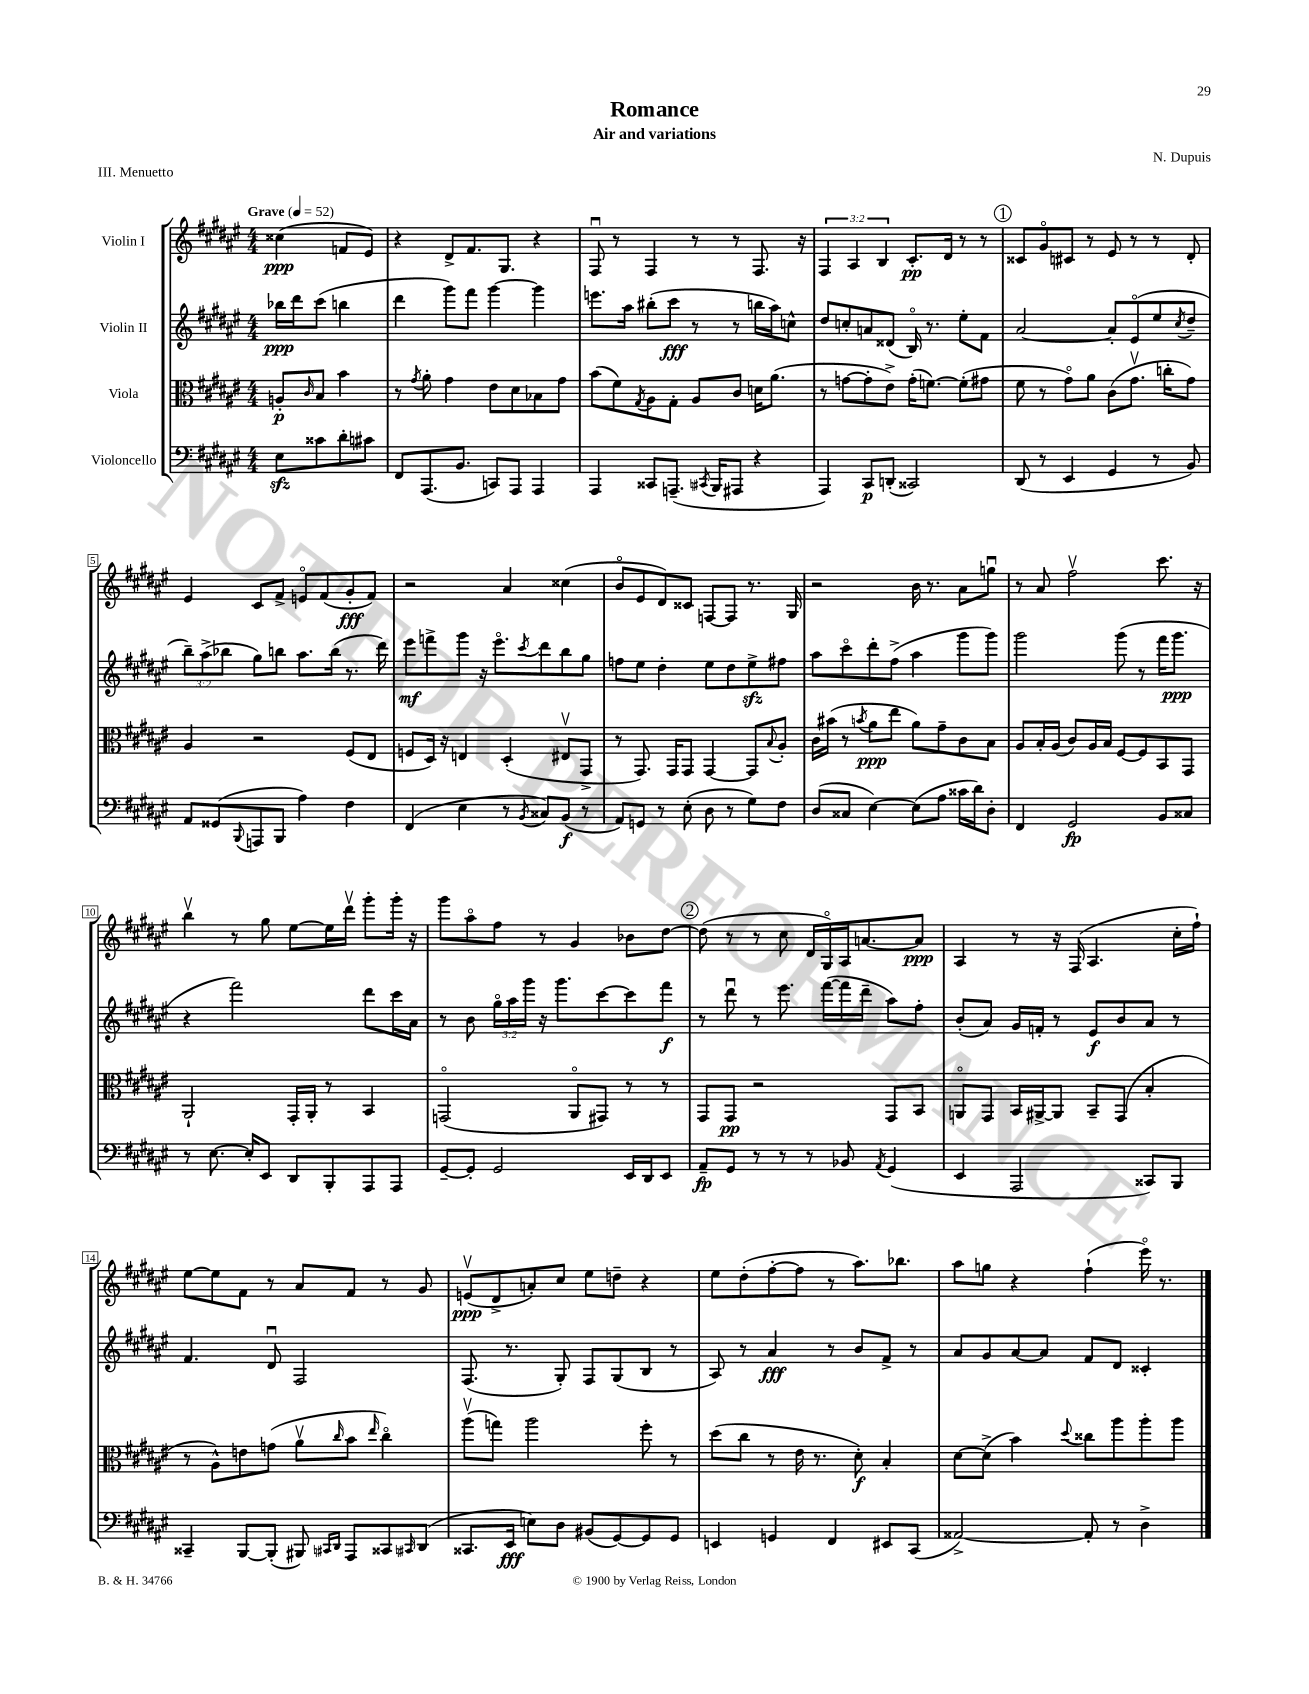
\header { title = "Romance" composer = "N. Dupuis" subtitle = "Air and variations" piece = "III. Menuetto" }
<<
\new StaffGroup <<
\new Staff = "s0" \with { instrumentName = "Violin I" } {
    \clef treble \key fis \major \numericTimeSignature \time 4/4 \override Staff.TupletNumber.text = #tuplet-number::calc-fraction-text \partial 2 \tempo "Grave" 4 = 52
    cisis''4\ppp( f'8 eis'8) |
    r4 dis'8-> fis'8. gis8. r4 |
    fis8\downbow r8 fis4 r8 r8 fis8. r16 |
    \tuplet 3/2 { fis4 ais4 b4 } cis'8.-.\pp dis'16 r8 r8 |
    \mark \markup { \circle "1" } cisis'8 gis'8\flageolet cis'8 r8 eis'8 r8 r8 dis'8-. |
    eis'4 cis'8 fis'8-> e'8\flageolet fis'8( gis'8-.\fff fis'8) |
    r2 ais'4 cisis''4( |
    b'8\flageolet eis'8 dis'8) cisis'8 f8~ f8 r8. gis16 |
    r2 b'16 r8. ais'8 g''8\downbow |
    r8 ais'8 fis''2\upbow cis'''8. r16 |
    b''4\upbow r8 gis''8 eis''8~ eis''16 dis'''16\upbow gis'''8-. gis'''16-. r16 |
    gis'''8 ais''8\flageolet fis''8 r8 gis'4 bes'8 dis''8~ |
    \mark \markup { \circle "2" } dis''8( r8 r8 cis''8 dis'16 gis16\flageolet) ais16 a'8.~ a'8\ppp |
    ais4 r8 r16 fis16( ais4. cis''16-. fis''16-!) |
    eis''8~ eis''8 fis'8 r8 ais'8 fis'8 r8 gis'8 |
    e'8\upbow\ppp( dis'8-> a'8-.) cis''8 eis''8 d''8-- r4 |
    eis''8 dis''8-.( fis''8~-. fis''8 r8 ais''8.) bes''8. |
    ais''8 g''8 r4 fis''4-!( eis'''16\flageolet) r8. \bar "|." |
}
\new Staff = "s1" \with { instrumentName = "Violin II" } {
    \clef treble \key fis \major \numericTimeSignature \time 4/4 \override Staff.TupletNumber.text = #tuplet-number::calc-fraction-text \partial 2
    bes''16\ppp dis'''16 cis'''8( b''4 |
    dis'''4 gis'''8) fis'''8 gis'''4~ gis'''4 |
    e'''8. ais''16 bis''8-.( cis'''8\fff r8 r8 b''16 ais''16) c''8-^ |
    dis''8 c''8-. a'8 disis'8( b16\flageolet) r8. eis''8-. fis'8 |
    \mark \markup { \circle "1" } ais'2~ ais'8-. eis'8\flageolet( eis''8 \acciaccatura { cis''8 } dis''8-- |
    \tuplet 3/2 { b''8--) ais''8->( bes''8 } gis''8) b''8 ais''8. b''16( r8. dis'''16) |
    eis'''8\mf f'''8-> gis'''8 r16 eis'''8.\flageolet \acciaccatura { cis'''8 } dis'''8 b''8 gis''8 |
    f''8 eis''8 dis''4-. eis''8 dis''8 eis''8->\sfz fis''8 |
    ais''8 cis'''8\flageolet dis'''8-. fis''8->( ais''4 gis'''8 gis'''8) |
    gis'''2 gis'''8( r8 fis'''16 gis'''8.\ppp |
    r4 fis'''2) dis'''8 cis'''16 ais'16 |
    r8 b'8 \tuplet 3/2 { gis''16\flageolet ais''16 gis'''16 } r16 gis'''8. cis'''8~ cis'''8 fis'''8\f |
    \mark \markup { \circle "2" } r8 dis'''8\downbow r8 eis'''8. fis'''16~( fis'''16 dis'''16-- ais''8) fis''8-. |
    b'8-.( ais'8) gis'16 f'16-. r8 eis'8\f b'8 ais'8 r8 |
    fis'4. dis'8\downbow fis2 |
    fis8.( r8. gis8-.) fis8 gis8( b8 r8 |
    ais8) r8 ais'4\fff r8 b'8 fis'8-> r8 |
    ais'8 gis'8 ais'8~ ais'8 fis'8 dis'8 cisis'4-. \bar "|." |
}
\new Staff = "s2" \with { instrumentName = "Viola" } {
    \clef alto \key fis \major \numericTimeSignature \time 4/4 \partial 2
    a8-.\p \grace { cis'16 } b8 b'4 |
    r8 \acciaccatura { gis'8 } ais'8-. gis'4 eis'8 dis'8 bes8 gis'8 |
    b'8( fis'8) \acciaccatura { gis8 } ais8 gis8-. ais8 cis'8 d'16 ais'8.( |
    r8 g'8~ g'8-. eis'8->) g'16-.( f'8.~) f'8-.( gis'8 |
    \mark \markup { \circle "1" } fis'8 r8 gis'8\flageolet) ais'8 cis'8( gis'8.\upbow c''16-. gis'8) |
    ais4 r2 fis8( eis8 |
    f8 dis16) r16 e4 dis4-.( eis8\upbow gis,8-> |
    r8 gis,8.) gis,16 gis,8 gis,4~ gis,8 \appoggiatura { b8 } ais8-. |
    cis'16 bis'16( r8 \acciaccatura { b'8 } ais'8\ppp eis''8 ais'8) gis'8-- cis'8 b8 |
    ais8 b16-. ais16( cis'8) ais16 b16 fis8~ fis8 b,8 gis,8 |
    ais,2-! gis,16-. ais,16-. r8 b,4 |
    g,2\flageolet( ais,8\flageolet gis,8) r8 r8 |
    \mark \markup { \circle "2" } gis,8 gis,8\pp r2 gis,8 b,8 |
    a,8\flageolet gis,8 b,16 ais,16~-> ais,8 b,8-- gis,8( b4-. |
    r8 ais8-^) e'8 g'8( ais'8\upbow \grace { cis''16 } b'8 \grace { eis''16 } cis''4\flageolet) |
    ais''8\upbow( g''8) ais''2 fis''8-. r8 |
    dis''8( cis''8 r8 eis'16 r8. dis'8-.\f) b4-. |
    dis'8~ dis'8->( b'4) \appoggiatura { dis''8 } cisis''8 ais''8 ais''8-. ais''8 \bar "|." |
}
\new Staff = "s3" \with { instrumentName = "Violoncello" } {
    \clef bass \key fis \major \numericTimeSignature \time 4/4 \partial 2
    eis8\sfz cisis'8 dis'8-. cis'8 |
    fis,8 ais,,8.( b,8. c,8) ais,,8 ais,,4 |
    ais,,4 cisis,8 a,,8.--( \acciaccatura { cis,8 } b,,16 ais,,8 r4 |
    ais,,4) cis,8\p d,8-.( cisis,2) |
    \mark \markup { \circle "1" } dis,8( r8 eis,4 gis,4 r8 b,8) |
    ais,8 gisis,8( \appoggiatura { b,,8 } a,,8 b,,8 ais4) fis4 |
    fis,4( eis4 r8 \acciaccatura { b,8 } cisis8) b,8\f( r8 |
    ais,8) g,8 r8 eis8-.( dis8 r8 gis8) fis8 |
    dis8( cisis8 eis4~) eis8( ais8 cisis'16 dis'16) dis8-. |
    fis,4 gis,2\fp b,8 cisis8 |
    r8 eis8.~ eis16-. eis,8 dis,8 b,,8-. ais,,8 ais,,8 |
    gis,8~-- gis,8-. gis,2 eis,16 dis,16 eis,8 |
    \mark \markup { \circle "2" } ais,8--\fp gis,8 r8 r8 r8 bes,8 \acciaccatura { ais,8 } gis,4( |
    eis,4 ais,,2 cisis,8) b,,8 |
    cisis,4-- b,,8~ b,,8-.( bis,,8) \grace { cis,16 dis,16 } ais,,8 cisis,8 \grace { cis,16 } dis,8( |
    cisis,8. eis,16\fff e8) dis8 bis,8( gis,8~) gis,8 gis,8 |
    e,4 g,4 fis,4 eis,8 cis,8( |
    aisis,2~->) aisis,8-. r8 dis4-> \bar "|." |
}
>>
>>
\layout { \context { \Score \override BarNumber.stencil = #(make-stencil-boxer 0.1 0.3 ly:text-interface::print) } }
